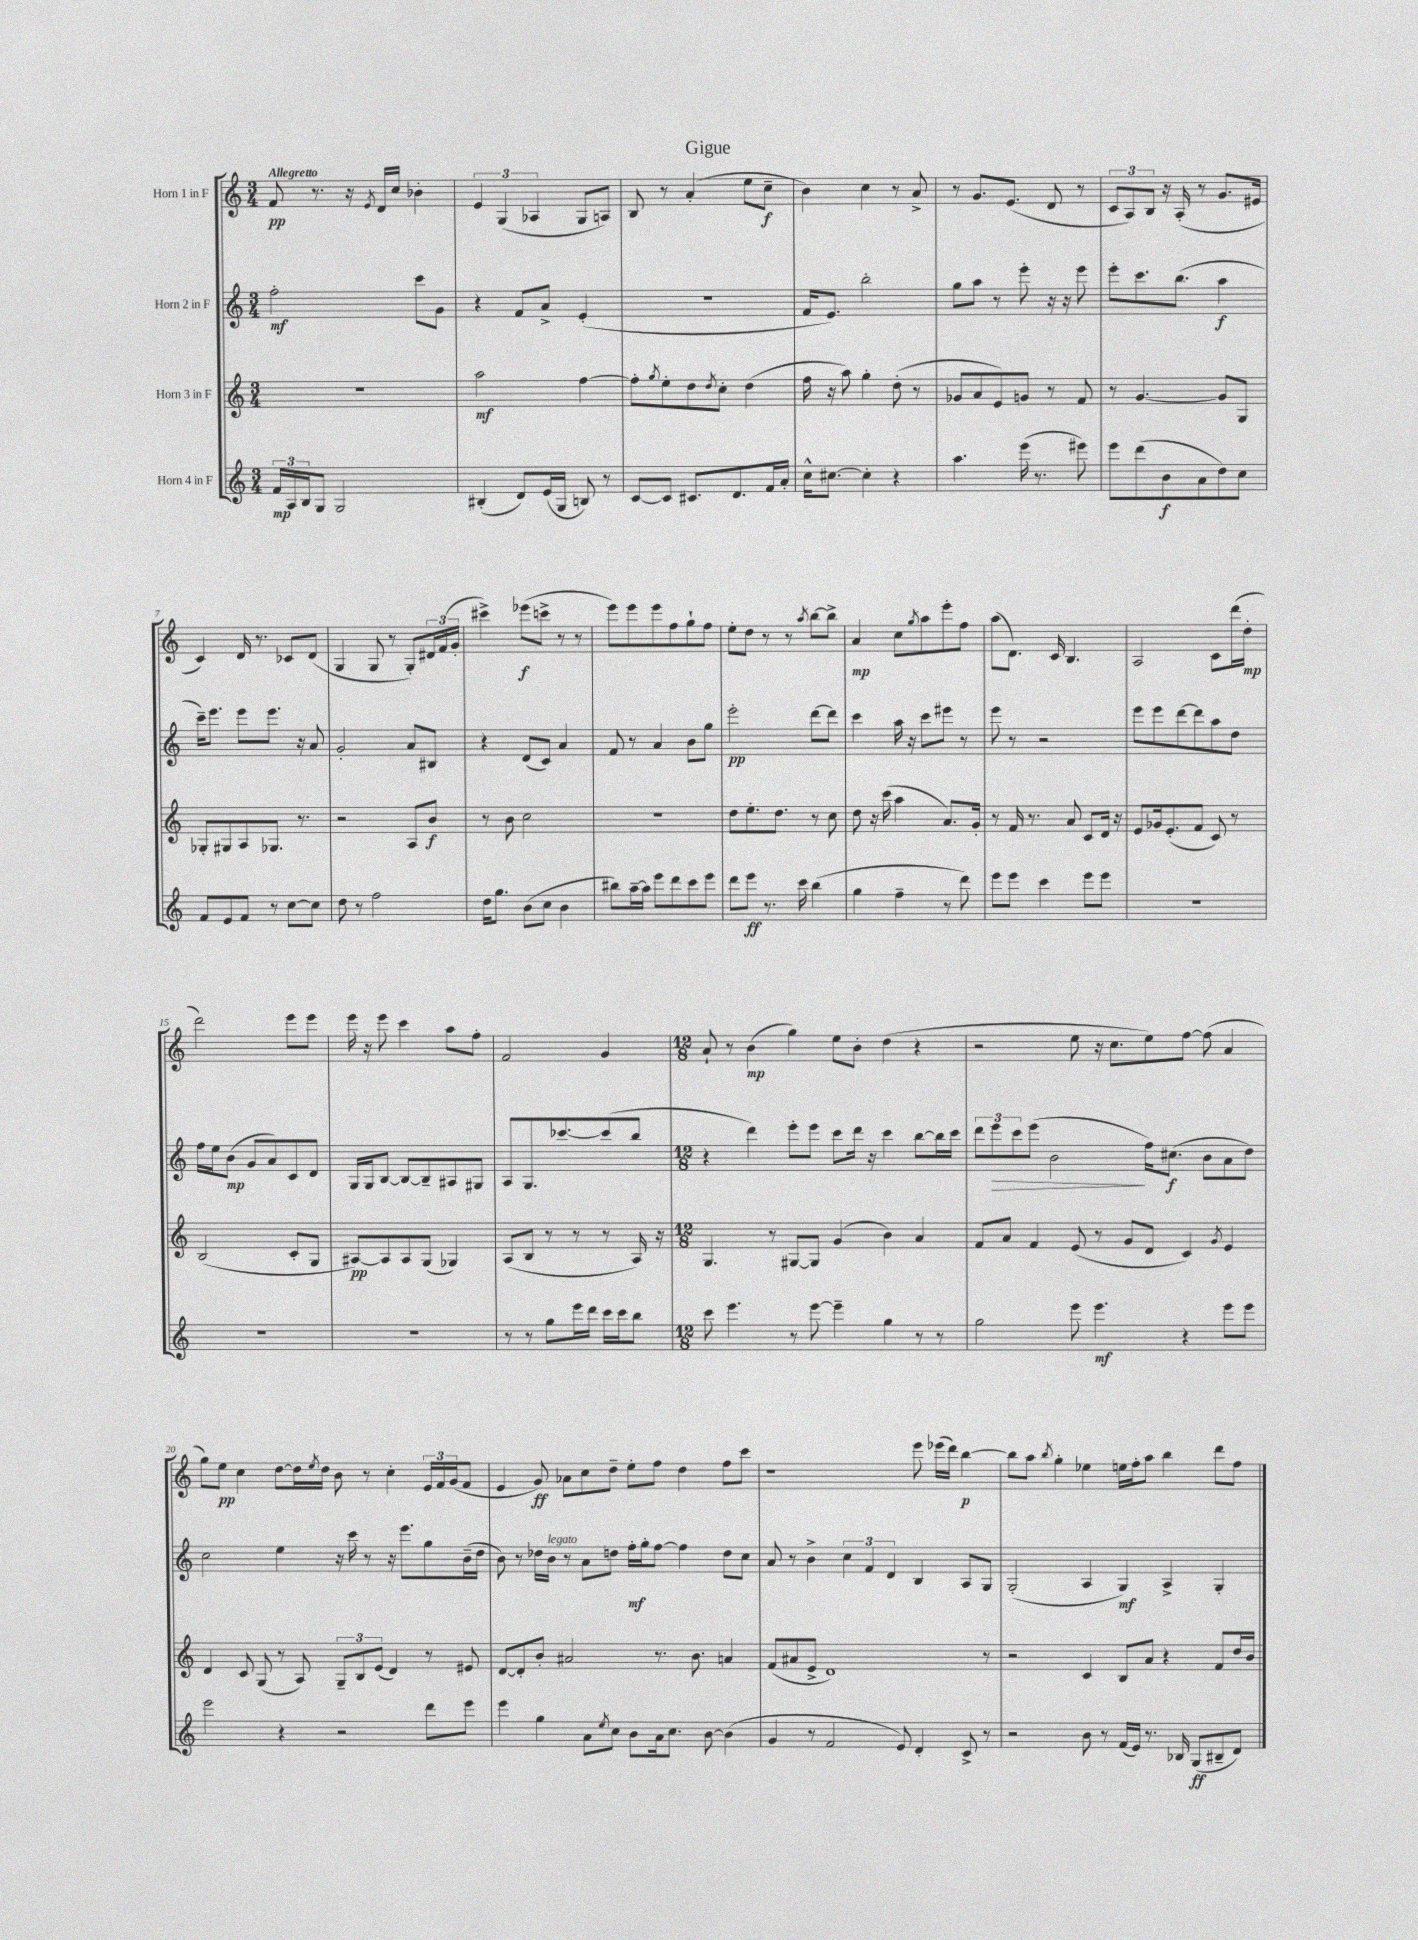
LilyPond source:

\header { title = "Gigue" }
<<
\new StaffGroup <<
\new Staff = "s0" \with { instrumentName = "Horn 1 in F" } {
    \clef treble \key c \major \numericTimeSignature \time 3/4 \tempo "Allegretto"
    f'8\pp r8. r16 \acciaccatura { e'8 } d'16 c''16 bes'4-. |
    \tuplet 3/2 { e'4 g4( aes4 } g8 a8) |
    b8 r8 a'4-.( e''8 c''8--\f |
    b'4) c''4 r8 a'8-> |
    r8 g'8. e'8.( d'8 r8 |
    \tuplet 3/2 { c'8 a8) b8 } r16 a16-.( r8 g'8. eis'16 |
    c'4) d'16 r8. ces'8 d'8( |
    g4 g8 r8 g8-.) \tuplet 3/2 { dis'16 f'16( g'16-. } |
    cis'''4->) ees'''8\f( c'''8-> r8 r8 |
    e'''8) e'''8 e'''8 f''8 g''8-! f''8 |
    e''8-. d''8 r8 r8 \acciaccatura { a''8 } b''8~ b''8-> |
    a'4\mp c''8 \acciaccatura { g''8 } a''8 e'''8-. f''8 |
    a''8( d'8.) c'16 b4. |
    a2 c'8 d'''16( d''16-.\mp |
    d'''2) e'''8 e'''8 |
    e'''16 r16 e'''8 c'''4 a''8 f''8-. |
    f'2 g'4 |
    \numericTimeSignature \time 12/8 a'8-! r8 b'4\mp( g''4) e''8 b'8-. d''4( r4 |
    r2 e''8 r16 c''8. e''8) f''8~ f''8( a'4 |
    g''8) e''8\pp c''4 d''8~ d''16 \acciaccatura { e''8 } d''16 b'8 r8 c''4-. \tuplet 3/2 { e'16 f'16 g'16( } f'8 |
    e'4 g'8\ff) aes'8 c''8 d''8-- e''8-. f''8 d''4 f''8 c'''8 |
    r1 e'''8 ees'''16( d'''16) b''4~\p |
    b''8 a''8 \acciaccatura { b''8 } g''4-. ees''4 e''16 f''16-. a''8 b''4 d'''8 f''8 \bar "|." |
}
\new Staff = "s1" \with { instrumentName = "Horn 2 in F" } {
    \clef treble \key c \major \numericTimeSignature \time 3/4
    f''2-.\mf c'''8 g'8 |
    r4 f'8 a'8-> e'4-.( |
    R2. |
    f'16 e'8.) b''2-. |
    g''8 a''8 r8 e'''8-. r16 r16 e'''8 |
    e'''8-. c'''8. b''8.( a''4\f |
    c'''16--) e'''8. e'''8 e'''8. r16 a'8 |
    g'2-. a'8 bis8 |
    r4 d'8( c'8) a'4 |
    f'8 r8 a'4 b'8 g''8 |
    e'''2-.\pp d'''8~ d'''8 |
    c'''4 a''16 r16 c'''8 eis'''8 r8 |
    e'''8 r8 r2 |
    e'''8 e'''8 d'''8~ d'''8 a''8 d''8 |
    f''16 e''16 b'8\mp( g'8 a'8) c'8 d'8 |
    g16 g16 b8~ b8~ b8-- ais8 gis8 |
    a8 g8. ces'''8.~ ces'''8( b''8 |
    \numericTimeSignature \time 12/8 r4 d'''4) e'''8-. e'''8 c'''8 d'''16 r16 c'''4 b''8~ b''16 c'''16 |
    \tuplet 3/2 { d'''8 e'''8\> c'''8 } e'''8( b'2\! f''16) cis''8.\f( b'8 a'8 d''8) |
    c''2 e''4 r16 c'''16 r8 r16 e'''8. g''8 b'16--( d''16 |
    b'8) r8 des''16 b'16^\markup { \italic "legato" } r8 a'8 d''8 f''16-.\mf g''16-. f''8~ f''4 d''8 c''8 |
    a'8 r8 b'4-> \tuplet 3/2 { c''4 f'4 d'4 } b4 a8 g8 |
    g2-.( a4 g4\mf) a4-> g4-. \bar "|." |
}
\new Staff = "s2" \with { instrumentName = "Horn 3 in F" } {
    \clef treble \key c \major \numericTimeSignature \time 3/4
    R2. |
    a''2\mf f''4~ |
    f''8-. \acciaccatura { g''8 } e''8-. d''8 \acciaccatura { d''8 } c''8-. d''4( |
    f''16 r16 a''8) g''4-. d''8-.( r8 |
    ges'8 a'8 e'8) g'8 r8 f'8 |
    r8 g'4.~ g'8 g8 |
    ges8-. gis8 a8 ges8. r8. |
    r2 a8 b'8\f |
    r8 b'8 c''2 |
    R2. |
    d''8 e''8.-. d''8. r8 c''8 |
    d''8 r16 c'''16( a''4 a'8.) g'16-. |
    r8 f'16 r8. a'8 c'8 d'16 r16 |
    e'8 ges'16 e'8.-.( f'8 c'8) r8 |
    b2( c'8-. g8 |
    ais8~\pp) ais8 ais8 g8( ges4) |
    a8( b8 r8 r8 r8 a16) r16 |
    \numericTimeSignature \time 12/8 g4. r8 gis8~ gis8 g'4( b'4) a'4 |
    f'8 a'8 f'4 e'8( r8 g'8 d'8 c'4) \acciaccatura { g'8 } e'4 |
    d'4 c'8 g8( r8 a8) \tuplet 3/2 { g8-- b8 e'8( } d'4) r8 eis'8 |
    d'8~ d'8-. b'8-. ais'2 r8. b'8. a'4 |
    f'8( ais'8 e'8-> d'1) r8 |
    r2 c'4 b8 a'8 r4 f'8 d''16 b'16 \bar "|." |
}
\new Staff = "s3" \with { instrumentName = "Horn 4 in F" } {
    \clef treble \key c \major \numericTimeSignature \time 3/4
    \tuplet 3/2 { f'16\mp a16 b16 } g8 g2 |
    bis4-.( d'8) e'16( g16 b8) r8 |
    c'8~ c'8 cis'8. d'8. f'16 a'16-. |
    c''16-^ cis''8.~ cis''4-. r4 |
    a''4. e'''16( r8. eis'''8) |
    e'''8 d'''8( b'8\f a'8 d''8) c''8 |
    f'8 e'8 f'8 r8 c''8~ c''8 |
    d''8 r8 f''2 |
    d''16 g''8. b'8( c''8 b'4 |
    bis''8) a''16~-- a''16 e'''8 d'''8 c'''8 e'''8 |
    d'''8 e'''8\ff r8. c'''16 b''4( |
    g''4 f''4-- r8 d'''8) |
    e'''8 e'''8 c'''4 e'''8 e'''8 |
    R2. |
    R2. |
    R2. |
    r8 r8 g''8 e'''16 d'''16 c'''16 c'''16 b''8 |
    \numericTimeSignature \time 12/8 c'''8 e'''4. r8 e'''8~ e'''4-- g''4 r8 r8 |
    g''2 e'''8 e'''4.\mf r4 e'''8 e'''8 |
    e'''2 r4 r2 d'''8 e'''8 |
    e'''4 g''4 a'8 \acciaccatura { e''8 } c''8 b'8 a'16 c''8. b'8~ b'4( |
    g'4 r8 f'2 e'8) d'4-. c'8-> r8 |
    r2 b'8 r8 f'16( e'16) r8. bes16 g8\ff( bis8-- d'8) \bar "|." |
}
>>
>>
